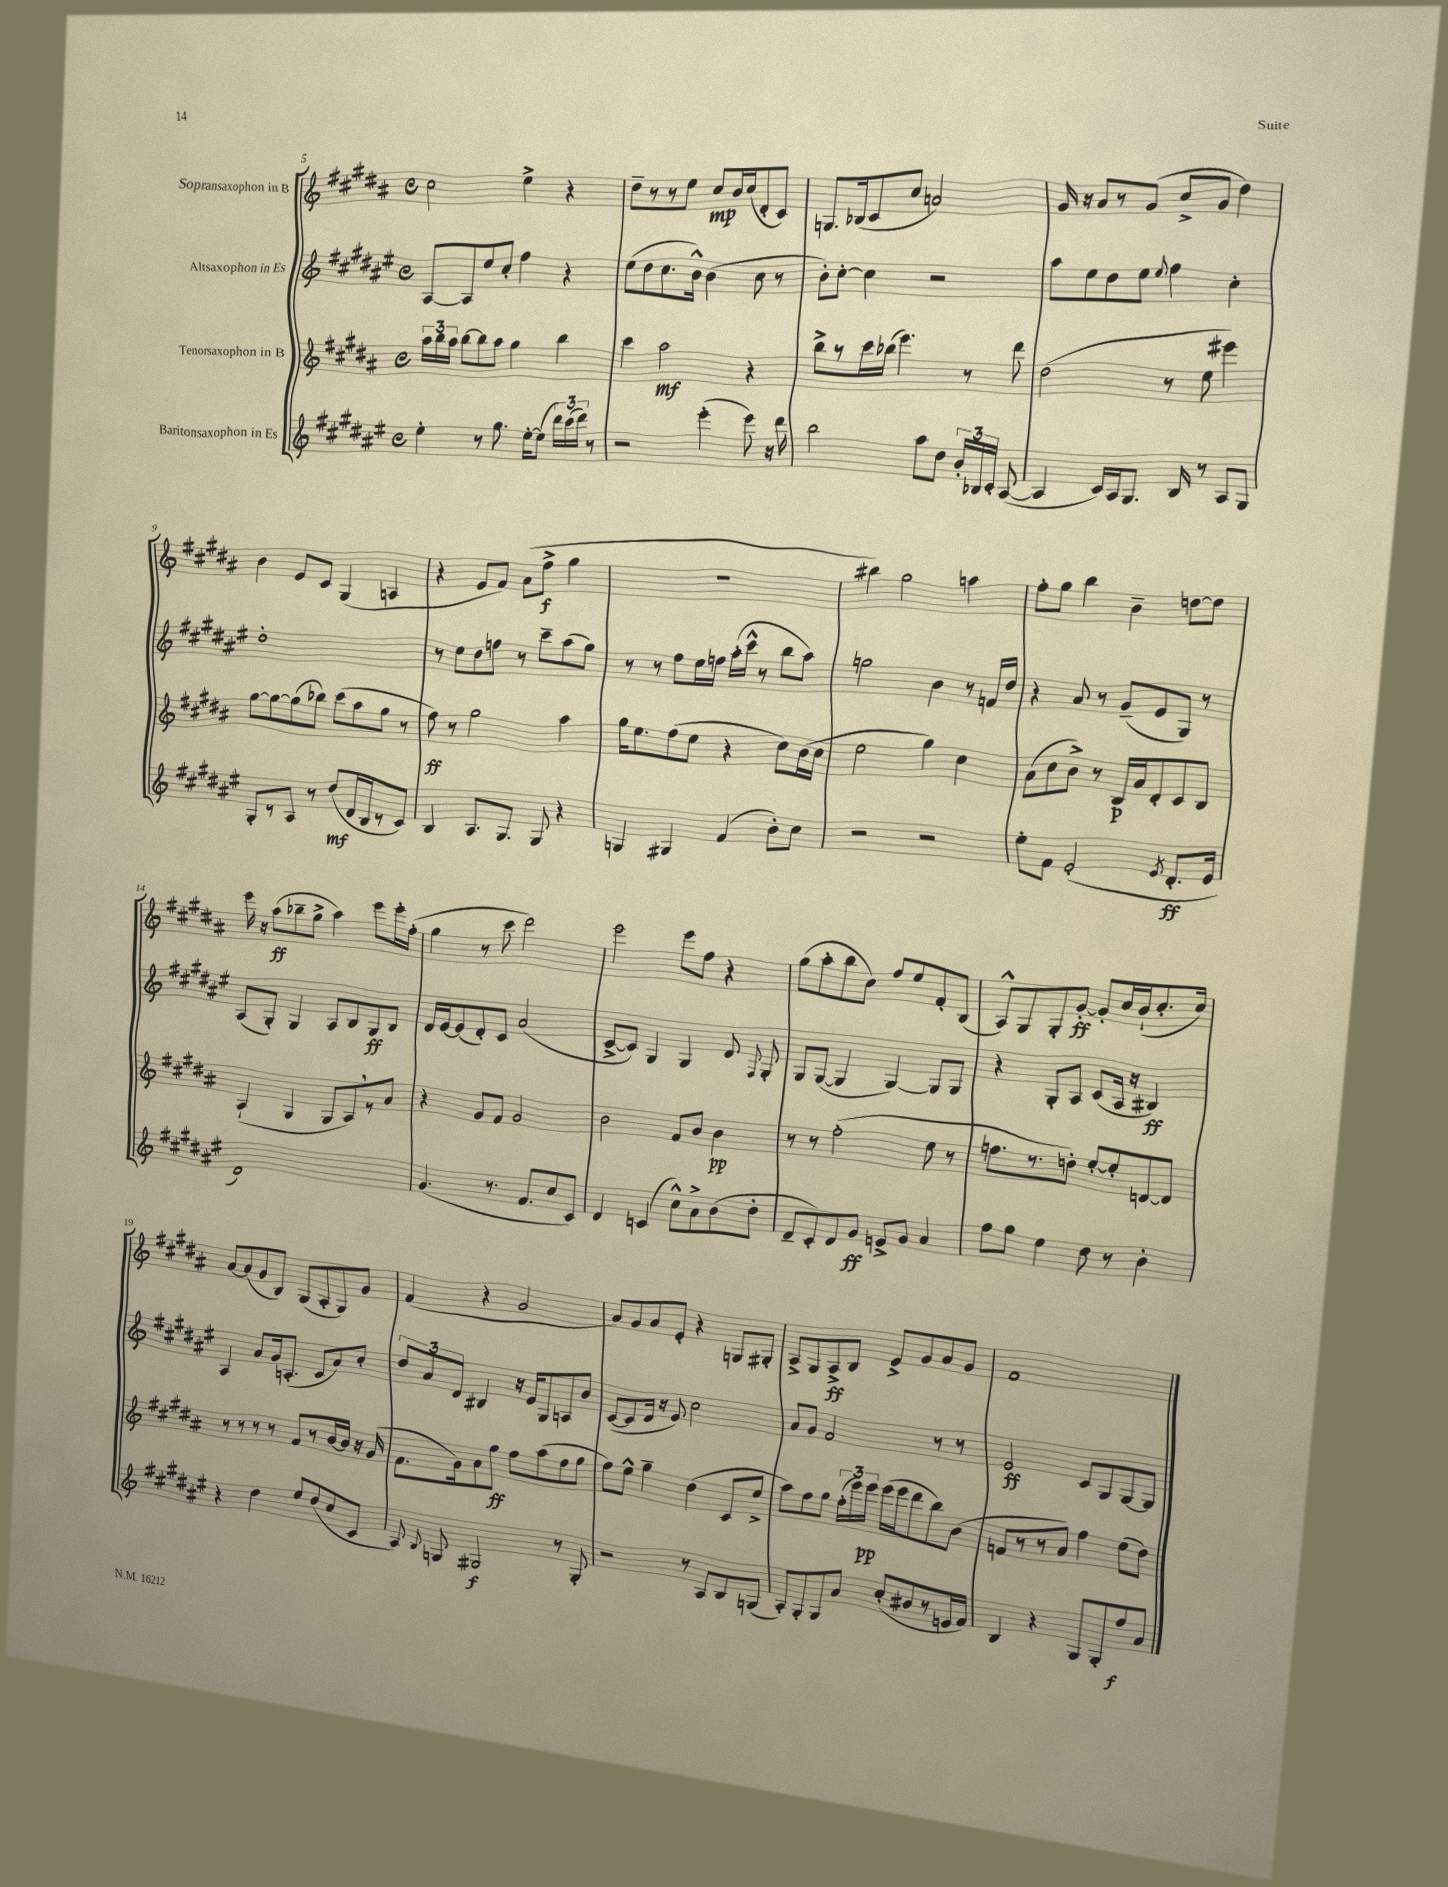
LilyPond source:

<<
\new StaffGroup <<
\new Staff = "s0" \with { instrumentName = "Sopransaxophon in B" } {
    \clef treble \key b \major \defaultTimeSignature \time 4/4
    \autoBeamOff cis''2 e''4-> r4 |
    dis''8[-- r8 r8 e''8] cis''8[\mp b'16 cis''16( dis'8-. cis'8]) |
    g8.[ bes16( cis'8 cis''8] a'2) |
    gis'16 r16 ais'8[ r8 gis'8]( cis''8[-> gis'8] dis''4) |
    b'4 e'8[ cis'8] gis4( a4 |
    r4 e'8[ fis'8]) ais'8[( fis''8]->\f gis''4 |
    r1 |
    bis''4) gis''2 a''4 |
    fis''8[-. gis''8] b''4 b'4-- d''8[~ d''8] |
    e'''16 r16 ais''8[\ff( bes''8-- gis''8]-> ais''4) e'''8[ e'''16-. fis''16]-.( |
    gis''4 r8 cis'''8 dis'''2) |
    e'''2 e'''8[ fis''8] r4 |
    gis''8[( ais''8-. b''8 cis''8]) fis''8[ e''8 fis'8-. b8]( |
    ais8[-^) gis8 gis8-. gis'8]~-.\ff gis'8[-. cis''16 b'16-!( cis''8.-. cis''16]) |
    ais'8[~ ais'8( gis'8 b8]) gis8[( ais8-. gis8) gis'8] |
    fis'4( r4 gis'2 |
    ais'8[) gis'8 ais'8 e'8]-. r4 g8[ gis8]-. |
    ais8[-> gis8 ais8->\ff b8] e'8[-> gis'8 ais'8 gis'8] |
    fis'1 \bar "|." |
}
\new Staff = "s1" \with { instrumentName = "Altsaxophon in Es" } {
    \clef treble \key fis \major \defaultTimeSignature \time 4/4
    \autoBeamOff ais8[~ ais8 eis''8 cis''8]-. fis''4 r4 |
    eis''8[( dis''8 cis''8. b'16]-^) b'4( cis''8 r8 |
    b'8[-.) cis''8]~-. cis''4 r2 |
    ais''8[ eis''8 dis''8 eis''8] \appoggiatura { eis''8 } fis''4 cis''4-. |
    dis''1-. |
    r8 eis''8[ dis''8 f''8] r8 cis'''8[-- ais''8( gis''8]) |
    r8 r8 fis''8[ eis''16 f''16] ais''16[-.( cis'''16]-^ r8 b''8[ ais''8]) |
    g''2 b'4 r8 f'16[ dis''16] |
    r4 ais'8 r8 gis'8[--( eis'8 gis8]) r8 |
    ais8[( gis8]-.) gis4 ais8[ b8 gis8\ff b8] |
    dis'16[ eis'16~ eis'8( dis'8-.) cis'8] ais'2( |
    cis'8[~-> cis'8]) gis4 gis4 dis'8 \appoggiatura { fis8 } gis8-. |
    gis8[ gis8]~( gis4 gis4~) gis8[ gis8] |
    r4 gis8[-. ais8] cis'8[( ais16] r16 bis4\ff) |
    ais4 ais'8[ gis'16 a8.]-.( cis'8[ ais'8) cis''8]-. |
    \tuplet 3/2 { dis''8[ ais'8 dis'8] } bis4 r16 eis'16[ gis8 a8 b'8] |
    cis'8[~( cis'8 dis'16] r16 eis'8) cis''2 |
    ais'8[ gis'8] fis'2 r8 r8 |
    eis'2\ff cis'8[ gis8 gis8~ gis8] \bar "|." |
}
\new Staff = "s2" \with { instrumentName = "Tenorsaxophon in B" } {
    \clef treble \key b \major \defaultTimeSignature \time 4/4
    \autoBeamOff \tuplet 3/2 { ais''16[ b''16 ais''16] } b''8[~ b''8 ais''8] gis''4 b''4 |
    cis'''4 ais''2\mf r4 |
    b''8[-> r8 cis'''16 bes''16]( e'''4.) r8 dis'''8 |
    dis''2( r8 e''8 eis'''4) |
    gis''8[~ gis''8~ gis''8( bes''8]) cis'''8[( ais''8 gis''8] r8 |
    fis''8\ff) r8 gis''2 ais''4 |
    gis''16[ e''8. fis''8( e''8] r4 cis''8[) b'16( cis''16] |
    e''2 gis''4) cis''4 |
    ais'8[( cis''8 b'8]->) r8 b16[\p ais'16 dis'8-. cis'8 b8] |
    ais4-!( gis4 gis8[ ais8) \breathe r8 ais'8] |
    r4 gis'8[ fis'8] gis'2 |
    b'2 fis'8[ b'8] b'4\pp |
    r8 r8 fis''2-.( e''8 r8 |
    f''8.[ r8. d''8]-.) e''8[~-. e''8-. d'8~ d'8] |
    r8 r8 r8 r8 fis'8[ r8 b'16~ b'16] r16 gis'16( |
    fis'8.[ gis'16) ais'8 gis''8]\ff fis''8[ ais''8( fis''8 gis''8] |
    fis''8[) e''8]-^ gis''4-- dis''4( cis'8[ e''8]-> |
    ais''8[) fis''8 gis''8] \tuplet 3/2 { fis''16[-.( e'''16) e'''16]\pp } e'''16[( e'''16 dis'''8 b''8) b'8]( |
    f'8[ r8 r8 ais'8]) fis''4 e''8[( dis''8]) \bar "|." |
}
\new Staff = "s3" \with { instrumentName = "Baritonsaxophon in Es" } {
    \clef treble \key fis \major \defaultTimeSignature \time 4/4
    \autoBeamOff eis''4-. r8 gis''8. eis''16[~-. eis''8]( \tuplet 3/2 { dis'''16[) cis'''16( dis'''16]) } r8 |
    r2 eis'''4-.( eis'''8) r16 dis'''16 |
    b''2 ais''8[ dis''8] \tuplet 3/2 { b'16[-. bes16 cis'16]-. } ais8~( |
    ais4 cis'16[) ais16 gis8.] b16 r8 ais8[ gis8] |
    gis8[-. r8 ais8] r8 dis''8[\mf( dis'16 b16 r8 cis'8]) |
    b4 ais8.[ gis8.] gis8 r4 |
    g4 gis4 fis'4( b'8[-.) cis''8] |
    r2 r2 |
    eis''8[-. fis'8] eis'2-.( \acciaccatura { eis'8 } dis'8.[-.\ff eis'16] |
    dis'1) |
    gis'4.( r8. fis'8.[ cis''8 cis'8]) |
    dis'4 c'4( cis''8[-^) ais'8-> b'8( dis''8]-. |
    dis'8[-- cis'8-.) dis'8 gis'8]\ff e'8[-> gis'8] ais'4 |
    fis''8[ gis''8] eis''4 dis''8 r8 b'4-. |
    r4 dis''4 eis''8[ dis''8( cis''8 cis'8] |
    ais8) \appoggiatura { b8 } g8 gis2\f r8 gis8-. |
    r2 r8 ais8[ b8 g8]( |
    ais8[-.) gis8-. gis8 ais'8] cis''8[-.( bis'8 r8 e'16 fis'16]) |
    b4 r4 gis8[ gis8-. fis''8\f ais'8] \bar "|." |
}
>>
>>
\layout { \context { \Score currentBarNumber = #5 } }
